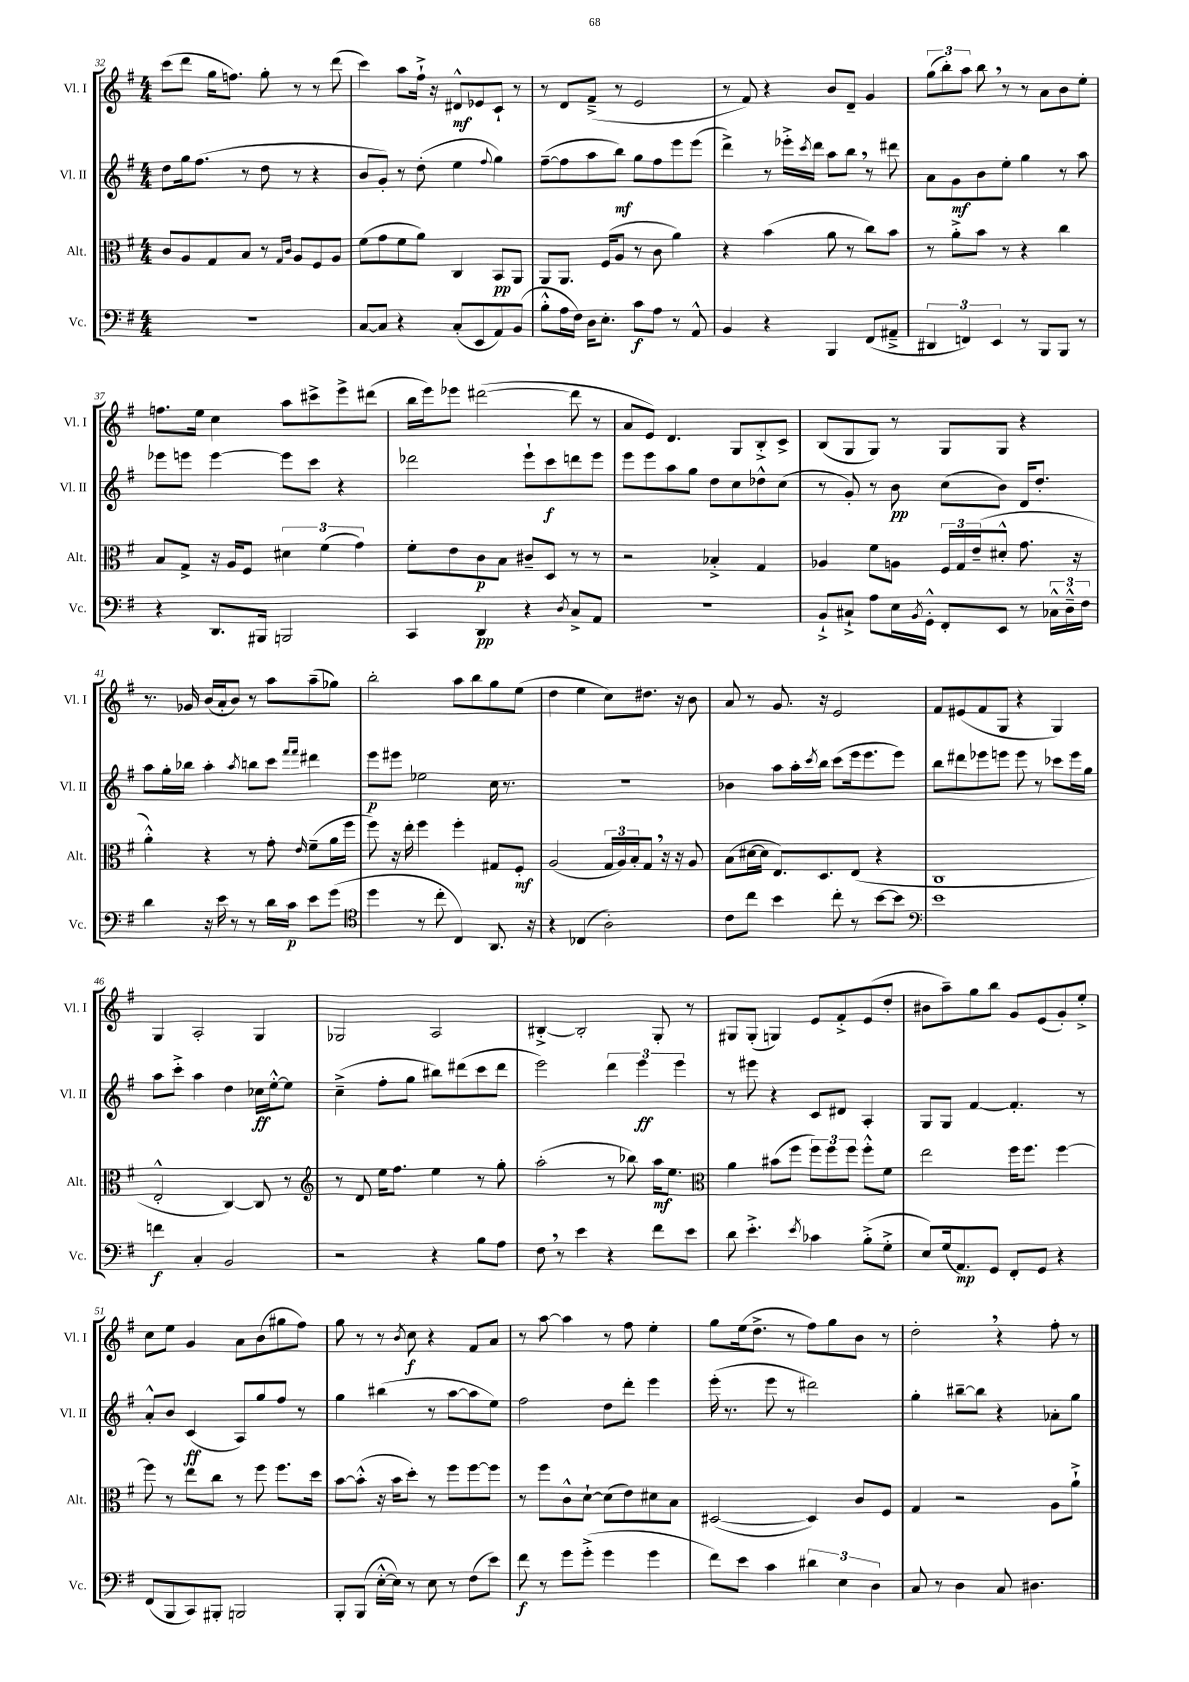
<<
\new StaffGroup <<
\new Staff = "s0" \with { instrumentName = "Vl. I" shortInstrumentName = "Vl. I" } {
    \clef treble \key g \major \numericTimeSignature \time 4/4
    c'''8( d'''8 g''16 f''8.) g''8-. r8 r8 d'''8( |
    c'''4) a''8 fis''16-!-> r16 dis'8-^\mf ees'8 c'8-! r8 |
    r8 d'8 fis'8--->( r8 e'2 |
    r8 fis'8) r4 b'8 d'8-- g'4 |
    \tuplet 3/2 { g''8( b''8-.) a''8 } b''8 \breathe r8 r8 a'8 b'8 e''8-. |
    f''8. e''16 c''4 a''8 cis'''8-> e'''8-> dis'''8( |
    b''16 e'''16) ees'''8 dis'''2~( dis'''8 r8 |
    a'8 e'8) d'4. g8 b8-.-> c'8-> |
    b8( g8 g8) r8 g8 g8 r4 |
    r8. ges'16 b'16( a'16-. b'8) r8 a''8 a''8--( ges''8) |
    b''2-. a''8 b''8 g''8 e''8( |
    d''4 e''4 c''8) dis''8. r16 b'8 |
    a'8 r8 g'8. r16 e'2 |
    fis'8 eis'8( fis'8 g8 r4 g4) |
    g4 a2-. g4 |
    ges2 a2 |
    bis4~-.-> bis2-. g8-. r8 |
    gis8 gis8-.( g4) e'8 fis'8-.-> e'8( d''8-. |
    bis'8 a''8--) g''8 b''8 g'8 e'8( g'8-.) e''8-.-> |
    c''8 e''8 g'4 a'8 b'8( gis''8 fis''8) |
    g''8 r8 r8 \acciaccatura { b'8 } c''8\f r4 fis'8 a'8 |
    r8 a''8~ a''4 r8 fis''8 e''4-. |
    g''8 e''16( d''8.-> r8 fis''8) g''8 b'8 r8 |
    d''2-. \breathe r4 fis''8-. r8 \bar "|." |
}
\new Staff = "s1" \with { instrumentName = "Vl. II" shortInstrumentName = "Vl. II" } {
    \clef treble \key g \major \numericTimeSignature \time 4/4
    d''8 g''16 fis''8.( r8 d''8 r8 r4 |
    b'8 g'8-.) r8 d''8-.( e''4 \appoggiatura { fis''8 } g''4) |
    fis''8~--( fis''8 a''8 b''8\mf) g''8 fis''8 e'''8 e'''8( |
    d'''4->) r8 ees'''16-.-> \acciaccatura { c'''8 } d'''16 a''8 b''8 \breathe r8 dis'''8 |
    a'8 g'8\mf b'8 e''8-. g''4 r8 a''8 |
    ees'''8 e'''8 e'''4~ e'''8 c'''8 r4 |
    des'''2 e'''8-! c'''8\f d'''8 e'''8 |
    e'''8 e'''8 a''8 g''8 d''8 c''8 des''8-^ c''8( |
    r8 g'8-.) r8 b'8\pp c''8( b'8) d'16 d''8.-. |
    a''8 g''16-. bes''16 a''4-. \acciaccatura { a''8 } b''8 c'''8 \grace { fis'''16 fis'''16 } dis'''4 |
    e'''8\p eis'''8 ees''2 c''16 r8. |
    R1 |
    bes'4 a''8 a''16-. \acciaccatura { c'''8 } b''16 c'''8( e'''16 e'''8. e'''8) |
    b''8 dis'''8 ees'''8 e'''8 e'''8 r8 ces'''8 e'''16 g''16 |
    a''8 c'''8-.-> a''4 d''4 ces''16\ff e''16~-.-^ e''8 |
    c''4--->( fis''8-. g''8 bis''8) dis'''8( c'''8 dis'''8 |
    e'''2) \tuplet 3/2 { d'''4 e'''4\ff e'''4 } |
    r8 eis'''8 r4 c'8 dis'8 a4-. |
    g8 g8 fis'4~ fis'4.-. r8 |
    a'8-.-^ b'8 c'4\ff( a8) g''8 fis''8 r8 |
    g''4 bis''4( r8 a''8~ a''8 e''8) |
    fis''2 d''8 d'''8-. e'''4 |
    e'''16-.( r8. e'''8 r8 dis'''2) |
    g''4-. bis''8~-- bis''8 r4 aes'8-. g''8 \bar "|." |
}
\new Staff = "s2" \with { instrumentName = "Alt." shortInstrumentName = "Alt." } {
    \clef alto \key g \major \numericTimeSignature \time 4/4
    c'8 a8 g8 b8 r8 \grace { g16 c'16 } a8 fis8 a8 |
    fis'8( g'8 fis'8 a'8) c4 b,8\pp a,8 |
    a,8 a,8. fis16( a8 r8 c'8 a'4) |
    r4 b'4( a'8 r8 c''8) b'8 |
    r8 a'8-.-> b'8 r8 r4 c''4 |
    b8 g8-> r16 a16 fis8 \tuplet 3/2 { dis'4 fis'4( g'4) } |
    fis'8-. e'8 c'8\p b8 cis'8-- d8 r8 r8 |
    r2 bes4-.-> g4 |
    aes4 fis'8 a8 \tuplet 3/2 { fis16 g16 e'16--( } dis'8-.-^ g'8. r16 |
    a'4-.-^) r4 r8 g'8-. \grace { e'16 } fis'8--( a'16 fis''16 |
    fis''8) r16 e''16-. fis''4 fis''4-. gis8 fis8-.\mf |
    a2( \tuplet 3/2 { g16 a16) b16-. } g8 \breathe r16 r16 a8 |
    b8( dis'16~ dis'16 e8.) d8. e8( r4 |
    c1 |
    e2-.-^ c4~) c8 r8 |
    \clef treble r8 d'8 e''16 fis''8. e''4 r8 g''8-. |
    a''2-.( r8 bes''8) a''16\mf e''8. |
    \clef alto a'4 bis'8( fis''8 \tuplet 3/2 { fis''8) fis''8 fis''8 } fis''8-.-^ fis'8 |
    e''2 fis''16 fis''8. fis''4~ |
    fis''8 r8 e''8 c''8 r8 fis''8 fis''8. d''16 |
    b'8~ b'8-.-^( r16 b'16 d''8-.) r8 fis''8 fis''8~ fis''8 |
    r8 fis''8 c'8-^ d'8~-! d'8( e'8) dis'8 b8 |
    dis2~( dis4) c'8 fis8 |
    g4 r2 a8 a'8-!-> \bar "|." |
}
\new Staff = "s3" \with { instrumentName = "Vc." shortInstrumentName = "Vc." } {
    \clef bass \key g \major \numericTimeSignature \time 4/4
    r1 |
    c8~ c8 r4 c8-.( e,8 a,8) b,8( |
    b8-.-^ a16 fis16) d16 e8.-. c'8\f a8 r8 a,8-^ |
    b,4 r4 b,,4 fis,8( ais,8---> |
    \tuplet 3/2 { dis,4 f,4) e,4 } r8 b,,8 b,,8 r8 |
    r4 d,8. bis,,16 b,,2 |
    c,4 d,4\pp r4 \acciaccatura { d8 } c8-> a,8 |
    R1 |
    b,8-!-> cis8-!-> a8 e16 \acciaccatura { b,8 } g,16-.-^ fis,8-. e,8 r8 \tuplet 3/2 { ces16-^ d16---^ fis16 } |
    d'4 r16 e'16 r8 r8 d'16 c'16\p e'8 g'8( |
    \clef tenor d''4 r8 c''8-. c4) a,8. r16 |
    r4 ces4( a2-.) |
    c'8 c''8 b'4 c''8-. r8 b'8~ b'8 |
    \clef bass e'1 |
    f'4\f c4-. b,2 |
    r2 r4 b8 a8 |
    fis8 \breathe r8 e'4 r4 fis'8 e'8 |
    d'8 e'4.-.-> \acciaccatura { e'8 } ces'4 b8-.->( g8-.-> |
    e8) g16( a,8.\mp) g,8 fis,8-. g,8 r4 |
    fis,8( b,,8 c,8) bis,,8-. b,,2 |
    b,,8-. b,,8( e16~-.-^ e16) r8 e8 r8 fis8( e'8) |
    fis'8\f r8 g'8 g'8-.->( g'4 g'4 |
    fis'8) e'8 c'4 \tuplet 3/2 { dis'4 e4 d4 } |
    c8 r8 d4 c8 dis4. \bar "|." |
}
>>
>>
\layout { \context { \Score currentBarNumber = #32 } }
